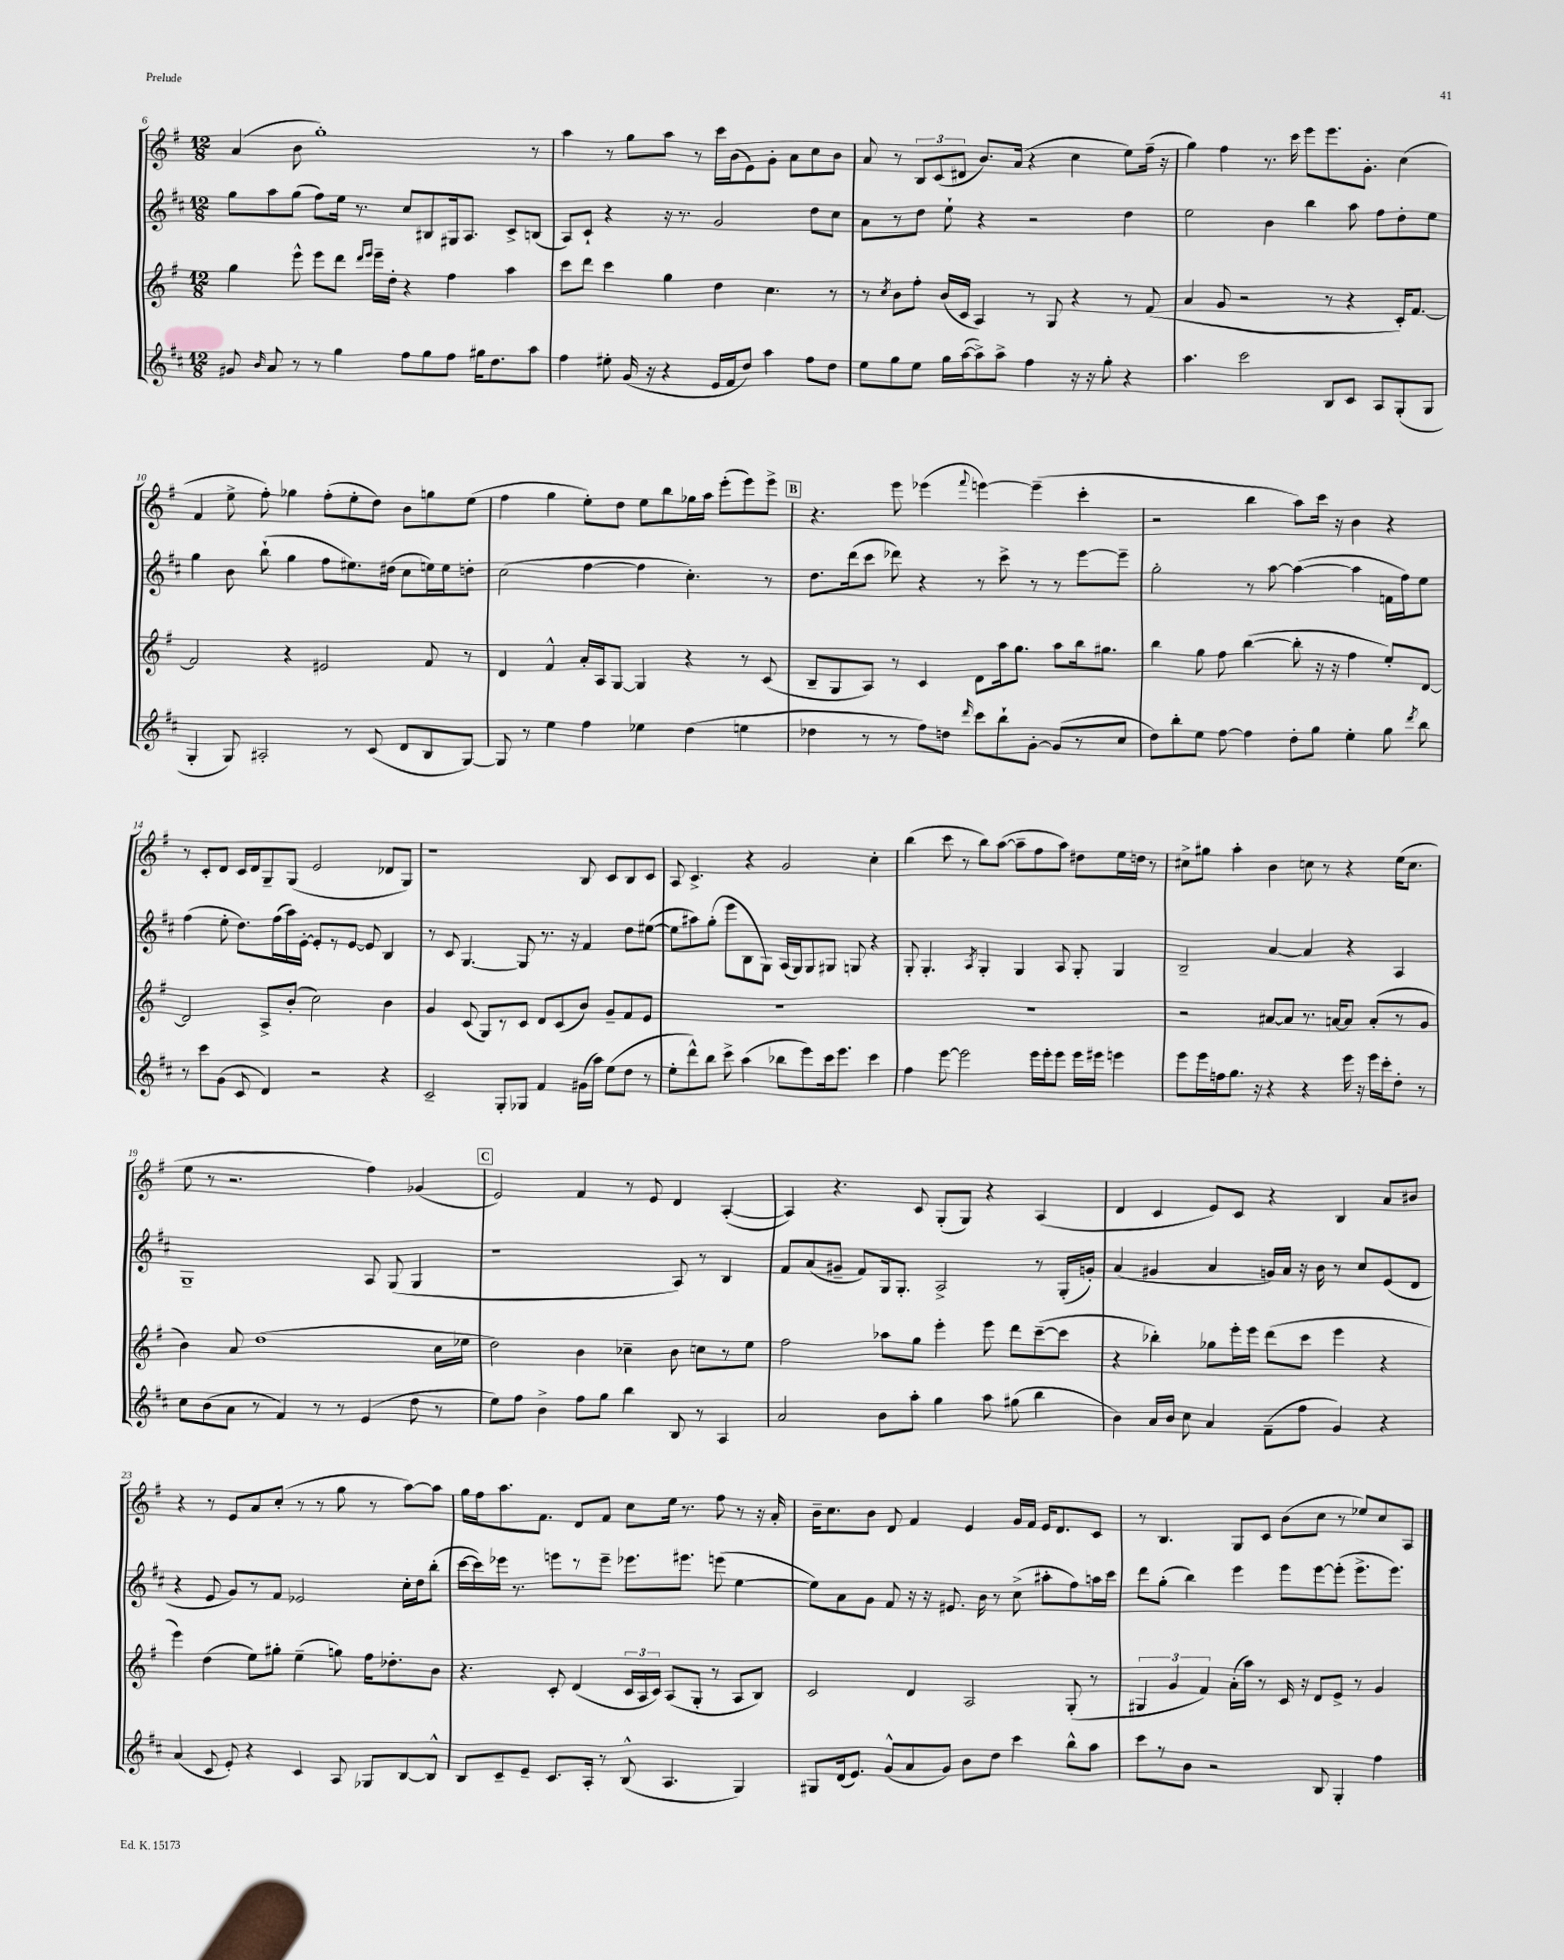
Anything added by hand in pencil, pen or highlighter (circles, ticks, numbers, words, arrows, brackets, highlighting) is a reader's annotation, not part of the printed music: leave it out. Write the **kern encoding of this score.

**kern	**kern	**kern	**kern
*staff4	*staff3	*staff2	*staff1
*clefG2	*clefG2	*clefG2	*clefG2
*k[f#c#]	*k[f#]	*k[f#c#]	*k[f#]
*M12/8	*M12/8	*M12/8	*M12/8
8g#	4gg	8gg	(4a
16qqb	.	.	.
8a	.	8aa	.
8r	8eee^^	(8gg	8b
8r	8eee	8ff#)	1gg')
4gg	8ddd	16ee	.
.	.	8.r	.
.	16qqddd	.	.
.	16qqeee	.	.
.	16eee~	.	.
.	16dd'	.	.
8ff#	4r	8cc#	.
8gg	.	8B#	.
8ff#	4ff#	16G#	.
.	.	8.A	.
16gg#	.	.	.
8.dd	.	.	.
.	4aa	8c#^	.
8aa	.	(8B	8r
=	=	=	=
4ff#	8ccc	8A)	4aa
.	8ddd	8c#`	.
8ee#'	4ccc	4r	8r
(16g	.	.	8gg
16r	.	.	.
4r	4gg	16r	8aa
.	.	8.r	.
.	.	.	8r
16e	4dd	2g	16ccc
16f#	.	.	(16b
8dd)	.	.	8e)
4aa	4.cc	.	8g'
.	.	.	8a
8ff#	.	8dd	8cc
8dd	8r	8cc#	8b
=	=	=	=
8ee	8r	8a	8a
.	8qcc	.	.
8gg	8b	8r	8r
8ee	8ff#'	8dd	12B
.	.	.	(12c
16gg	(16b	8ee`	.
.	.	.	12d#
([16aa	16c	.	.
8aa^])	4A)	4r	8.b)
8aa^	.	.	.
.	.	.	(16a
4ff#	8r	2r	4r
.	8G	.	.
16r	4r	.	4cc
16r	.	.	.
8gg'	.	.	.
4r	8r	4dd	8ee)
.	(8f#	.	(16ff#~
.	.	.	16r
=	=	=	=
4.aa	4a	2ee	4gg)
.	8g	.	4ff#
2ccc#	2r	.	.
.	.	4b	8.r
.	.	.	16ccc
.	.	4bb	8eee
8B	8r	.	8.eee
8c#	4r	8aa	.
.	.	.	8.g'
8A	.	8ff#	.
(8G'	16c')	8dd'	(4cc
.	[8.f#	.	.
8G	.	8ee	.
=	=	=	=
4G'	2f#]	4gg	4f#
8G)	.	8b	8ee^
2A#'	.	(8bb`	8ff#')
.	4r	4gg	4gg-
.	2e#	8ff#	(8ff#'
8r	.	8.ee#)	8ee'
(8c#	.	.	8dd)
.	.	(16dd#	.
8d	.	8cc#	8b
8B	8f#	16ee)	8gg
.	.	16ee	.
[8G)	8r	8dd'	(8ee
=	=	=	=
8G]	4d	(2cc#	4ff#
8r	.	.	.
4ee	4f#^^	.	4gg
4ff#	16a'	[4ff#	8ee')
.	16A	.	.
.	[8G	.	8dd
4ee-	4G]	4ff#]	8ee
.	.	.	8bb
(4dd	4r	4.cc#')	16gg-
.	.	.	16aa
.	.	.	(8eee'
4ee	8r	.	8eee)
.	(8c	8r	8eee^
=	=	=	=
4dd-	8B~	8.dd	4.r
.	8G	.	.
.	.	(16ddd	.
8r	8A)	8ccc#	.
8r	8r	8ddd-)	8eee
8ff#)	4c	4r	(4eee-
8dd	.	.	.
16qqddd	.	.	8qqfff#
8ccc#	8d	8r	[4eee)
8bb`	16aa	8ccc#^	.
.	8.gg	.	.
[8g'	.	8r	(4eee~]
(8g]	8aa	8r	.
8r	16bb	[8eee	4ccc'
.	8.gg#	.	.
8cc#	.	8eee~]	.
=	=	=	=
8dd)	4bb	2gg'	2r
8bb'	.	.	.
8ee	8gg	.	.
[8ff#	8ff#	.	.
4ff#]	([4bb	8r	4bb
.	.	[8aa	.
8dd'	8bb']	(4aa_	8aa)
8gg	16r	.	16ccc
.	16r	.	16r
4ee'	4ff#	4aa]	4b
8gg	8ee')	16f	4r
.	.	16ff#)	.
8qddd	.	.	.
8bb	[8d	8ee	.
=	=	=	=
8r	2d]	(4ff#	8r
8ccc#	.	.	8c'
(8g	.	8ee'	8d
8c#	.	8.dd)	16c
.	.	.	16d
4d)	8A^	.	8G~
.	.	(16ff#	.
.	(8b'	16aa)	(8G
.	.	[16e'	.
2r	2cc)	8e']	2e
.	.	8r	.
.	.	[8e	.
.	.	8e]	.
4r	4b	4B	8d-
.	.	.	8G)
=	=	=	=
2c#~	4g	8r	1r
.	.	8c#	.
.	(8c	[4.G	.
.	8G)	.	.
8G'	8r	.	.
8G-	8c	8G]	.
4f#	8d	8.r	.
.	(8c	.	.
.	.	16r	.
(16g#	8b)	4f#	8B
16aa)	.	.	.
(8ee	8g~	.	8c
8dd	8f#	8dd	8B
8r	8e	([8ee#	8c
=	=	=	=
8ee'	1.r	8ee#]	8A
8ddd^^)	.	8aa#)	4.c^
8bb	.	(8gg'	.
8ccc#^	.	8eee	.
(4aa	.	8B	4r
.	.	8G)	.
8bb-	.	(16A	2g
.	.	16G)	.
8eee)	.	8G	.
16ccc#	.	8G#	.
8.eee	.	.	.
.	.	8G	.
4ccc#	.	4r	4cc'
=	=	=	=
4ff#	1.r	8G'	(4bb
.	.	4.G'	.
[8eee	.	.	8ccc
2eee]	.	.	8r
.	.	8qA	.
.	.	4G'	8bb)
.	.	.	([8aa
.	.	4G	8aa~]
16eee	.	.	8ff#
16eee'	.	.	.
8eee	.	8A	8aa)
16eee	.	8G'	8dd#
16eee#	.	.	.
4eee	.	4G	16ee
.	.	.	16dd
.	.	.	8r
=	=	=	=
8eee	2r	2B~	8cc#^
16eee	.	.	8gg#
16ff	.	.	.
8.gg	.	.	4aa'
16r	.	.	.
4r	[8a#	[4a	4b
.	8a#]	.	.
4r	8.r	4a]	8cc
.	.	.	8r
.	[16a	.	.
16eee	8a]	4r	4r
16r	.	.	.
16eee	(8a'	.	.
16ccc#'	.	.	.
8dd'	8r	4A	(16ee
.	.	.	8.cc
8r	8g	.	.
=	=	=	=
8cc#	4b)	1G~	8ee
(8b	.	.	8r
8a	8a	.	2.r
8r	(1dd	.	.
4f#)	.	.	.
8r	.	.	.
8r	.	.	.
(4e	.	8A	4ff#)
.	.	(8G	.
8dd	.	4G	(4g-
8r	16cc	.	.
.	16ee-	.	.
=	=	=	=
8ee)	2dd)	1r	2e)
8ff#	.	.	.
4b^	.	.	.
8ff#	4b	.	4f#
8gg	.	.	.
4bb	4cc-~	.	8r
.	.	.	8e
8B	8b	8A)	4d
8r	8cc	8r	.
4A	8r	4B	([4A'
.	8ee	.	.
=	=	=	=
2a	2ff#	8f#	4A])
.	.	(8a	.
.	.	8g#~	4.r
.	.	8f#)	.
8b	8aa-	16G	.
.	.	8.G'	.
8aa'	8gg	.	8c
4gg	4eee'	2A^	(8G'
.	.	.	8G)
8aa	8eee	.	4r
(8gg#	8ddd	.	.
4bb	([8ccc~	8r	(4A
.	8ccc]	(16G'	.
.	.	16g')	.
=	=	=	=
4b)	4r	(4a	4d
16a	4bb-')	4g#	4c
16b	.	.	.
8cc#	.	.	.
4a	8gg-	4a	8e)
.	16eee'	.	8c
.	16eee	.	.
(8f#~	(8ddd	16g)	4r
.	.	16a	.
8ff#	8ccc	16r	.
.	.	16b	.
4g)	4eee	8r	4B
.	.	8cc#	.
4r	4r	(8e	8a
.	.	8d	8b#
=	=	=	=
(4a	4eee)	4r	4r
8c#	(4dd	8e	8r
8e')	.	8g)	8e
4r	8ee)	8r	8a
.	8gg#'	8f#	(8cc'
4c#	(4ee~	2e-	8r
.	.	.	8r
8A	8gg)	.	8gg
8G-	16ff#	.	8r
.	8.dd-'	.	.
[8B	.	16cc#'	[8aa)
.	.	16dd	.
8B^^]	8b	(8bb'	8aa]
=	=	=	=
8B	4.r	[16ccc#	16gg
.	.	16ccc#])	16ff#
8c#~	.	16eee-	8.aa
.	.	8.r	.
8e~	.	.	.
.	.	.	8.f#
8.c#	8c'	8eee	.
.	(4d	8r	8d
16A'	.	.	.
8r	.	8eee~	8f#
(8B^^	24c	8.eee-	8cc
.	24A	.	.
.	24c)	.	.
4.A	(8A	.	16ee
.	.	8.eee#	8.r
.	8G'	.	.
.	8r	(8eee	8ff#
4G)	8A	[4ee	8r
.	8B)	.	16r
.	.	.	16a'
=	=	=	=
8G#	2c	8ee])	16b~
.	.	.	8.cc
(16d	.	8a	.
8.e)	.	.	.
.	.	8g	8b
(8g^^	.	8f#	8d
8a	4d	16r	4f#
.	.	16r	.
8g)	.	8.e#	.
8b	2A	.	4e
.	.	16b	.
8dd	.	8r	.
4ccc#	.	(8cc#^	16g
.	.	.	16f#
.	.	8aa#'	16e
.	.	.	8.d
8bb^^	(8G'	8ff#)	.
8aa	8r	16aa	8c
.	.	16ccc#	.
=	=	=	=
8ccc#	6G#	8ddd	8r
8r	.	(8gg'	4.B
.	6g	.	.
8b	.	4bb)	.
.	6f#)	.	.
2r	.	.	.
.	(16a'	4eee	8G
.	16aa)	.	.
.	8r	.	8c
.	16c	8eee	(8b
.	16r	.	.
8B	8d	[8eee	8cc
4G'	8e^	(8eee']	8r
.	8r	8.eee^	8ee-)
4ff#	4g	.	8cc
.	.	8.eee)	.
.	.	.	8A
==	==	==	==
*-	*-	*-	*-
